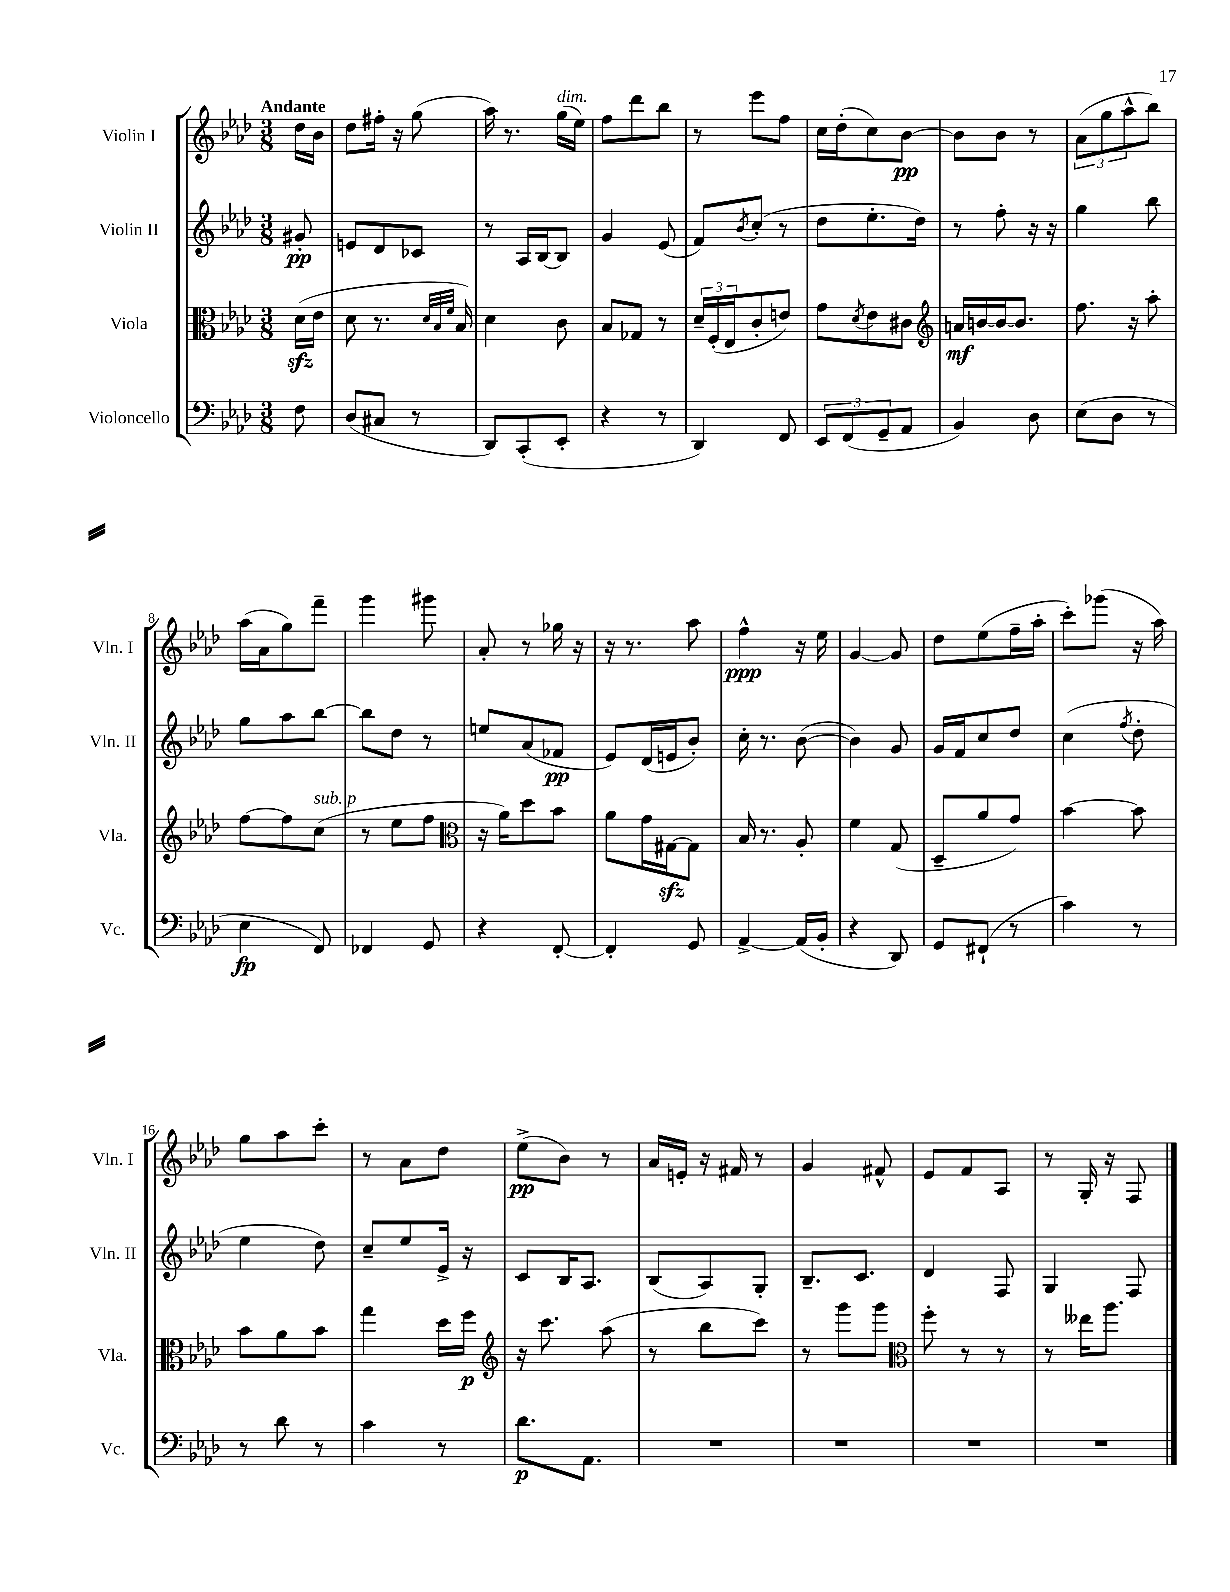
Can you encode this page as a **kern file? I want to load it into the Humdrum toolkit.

**kern	**kern	**kern	**kern
*staff4	*staff3	*staff2	*staff1
*clefF4	*clefC3	*clefG2	*clefG2
*k[b-e-a-d-]	*k[b-e-a-d-]	*k[b-e-a-d-]	*k[b-e-a-d-]
*M3/8	*M3/8	*M3/8	*M3/8
8F	(16d-	8g#'	16dd-
.	16e-	.	16b-
=	=	=	=
(8D-	8d-	8e	8dd-
8C#	8.r	8d-	16ff#'
.	.	.	16r
8r	.	8c-	(8gg
.	32qqd-	.	.
.	32qqB-	.	.
.	32qqf	.	.
.	16B-)	.	.
=	=	=	=
8DD-)	4d-	8r	16aa-)
.	.	.	8.r
(8CC'	.	16A-	.
.	.	[16B-	.
8EE-'	8c	8B-]	(16gg
.	.	.	16ee-)
=	=	=	=
4r	8B-	4g	8ff
.	8G-	.	8ddd-
8r	8r	(8e-	8bb-
=	=	=	=
4DD-)	24d-~	8f)	8r
.	(24F'	.	.
.	24E-	.	.
.	.	8qb-	.
.	8c'	(8cc'	8eee-
8FF	8e)	8r	8ff
=	=	=	=
12EE-	8g	8dd-	16cc
.	.	.	(16dd-'
(12FF	.	.	.
.	8qd-	.	.
.	8e-	8.ee-'	8cc)
12GG~	.	.	.
8AA-	8c#	.	[8b-
.	.	16dd-)	.
=	=	=	=
*	*clefG2	*	*
4BB-)	16a	8r	8b-]
.	[16b	.	.
.	16b_	8ff'	8b-
.	8.b]	.	.
8D-	.	16r	8r
.	.	16r	.
=	=	=	=
(8E-	8.ff	4gg	(12a-
.	.	.	12gg
8D-	.	.	.
.	.	.	12aa-^^
.	16r	.	.
8r	8aa-'	8bb-	8bb-)
=	=	=	=
4E-	[8ff	8gg	(16aa-
.	.	.	16a-
.	8ff]	8aa-	8gg)
8FF)	(8cc	[8bb-	8fff~
=	=	=	=
4FF-	8r	8bb-]	4ggg
.	8ee-	8dd-	.
8GG	8ff	8r	8ggg#
=	=	=	=
*	*clefC3	*	*
4r	16r	8ee	8a-'
.	16a-)	.	.
.	8dd-	(8a-	8r
[8FF'	8b-	8f-	16gg-
.	.	.	16r
=	=	=	=
4FF']	8a-	8e-)	16r
.	.	.	8.r
.	16g	(16d-	.
.	[16G#	16e	.
8GG	8G#]	8b-')	8aa-
=	=	=	=
[4AA-^	16B-	16cc'	4ff^^
.	8.r	8.r	.
(16AA-]	8A-'	([8b-	16r
16BB-'	.	.	16ee-
=	=	=	=
4r	4f	4b-])	[4g
8DD-)	(8G	8g	8g]
=	=	=	=
8GG	8D-~	16g	8dd-
.	.	16f	.
(8FF#`	8a-	8cc	(8ee-
8r	8g)	8dd-	16ff~
.	.	.	16aa-'
=	=	=	=
4c)	[4b-	(4cc	8ccc')
.	.	.	(8ggg-
.	.	8qff	.
8r	8b-]	8dd-'	16r
.	.	.	16aa-)
=	=	=	=
8r	8b-	4ee-	8gg
8d-	8a-	.	8aa-
8r	8b-	8dd-)	8ccc'
=	=	=	=
4c	4gg	8cc~	8r
.	.	8ee-	8a-
8r	16dd-	16e-^	8dd-
.	16ff	16r	.
=	=	=	=
*	*clefG2	*	*
8.d-	16r	8c	(8ee-^
.	8.ccc	.	.
.	.	16B-	8b-)
8.AA-	.	8.A-	.
.	(8aa-	.	8r
=	=	=	=
4.r	8r	(8B-	16a-
.	.	.	16e'
.	8bb-	8A-)	16r
.	.	.	16f#
.	8ccc)	8G'	8r
=	=	=	=
4.r	8r	8.B-~	4g
.	8ggg	.	.
.	.	8.c	.
.	8ggg	.	8f#^^
=	=	=	=
*	*clefC3	*	*
4.r	8ff'	4d-	8e-
.	8r	.	8f
.	8r	8F	8A-
=	=	=	=
4.r	8r	4G	8r
.	16ee--	.	16G'
.	8.aa-	.	16r
.	.	8F	8F
==	==	==	==
*-	*-	*-	*-
